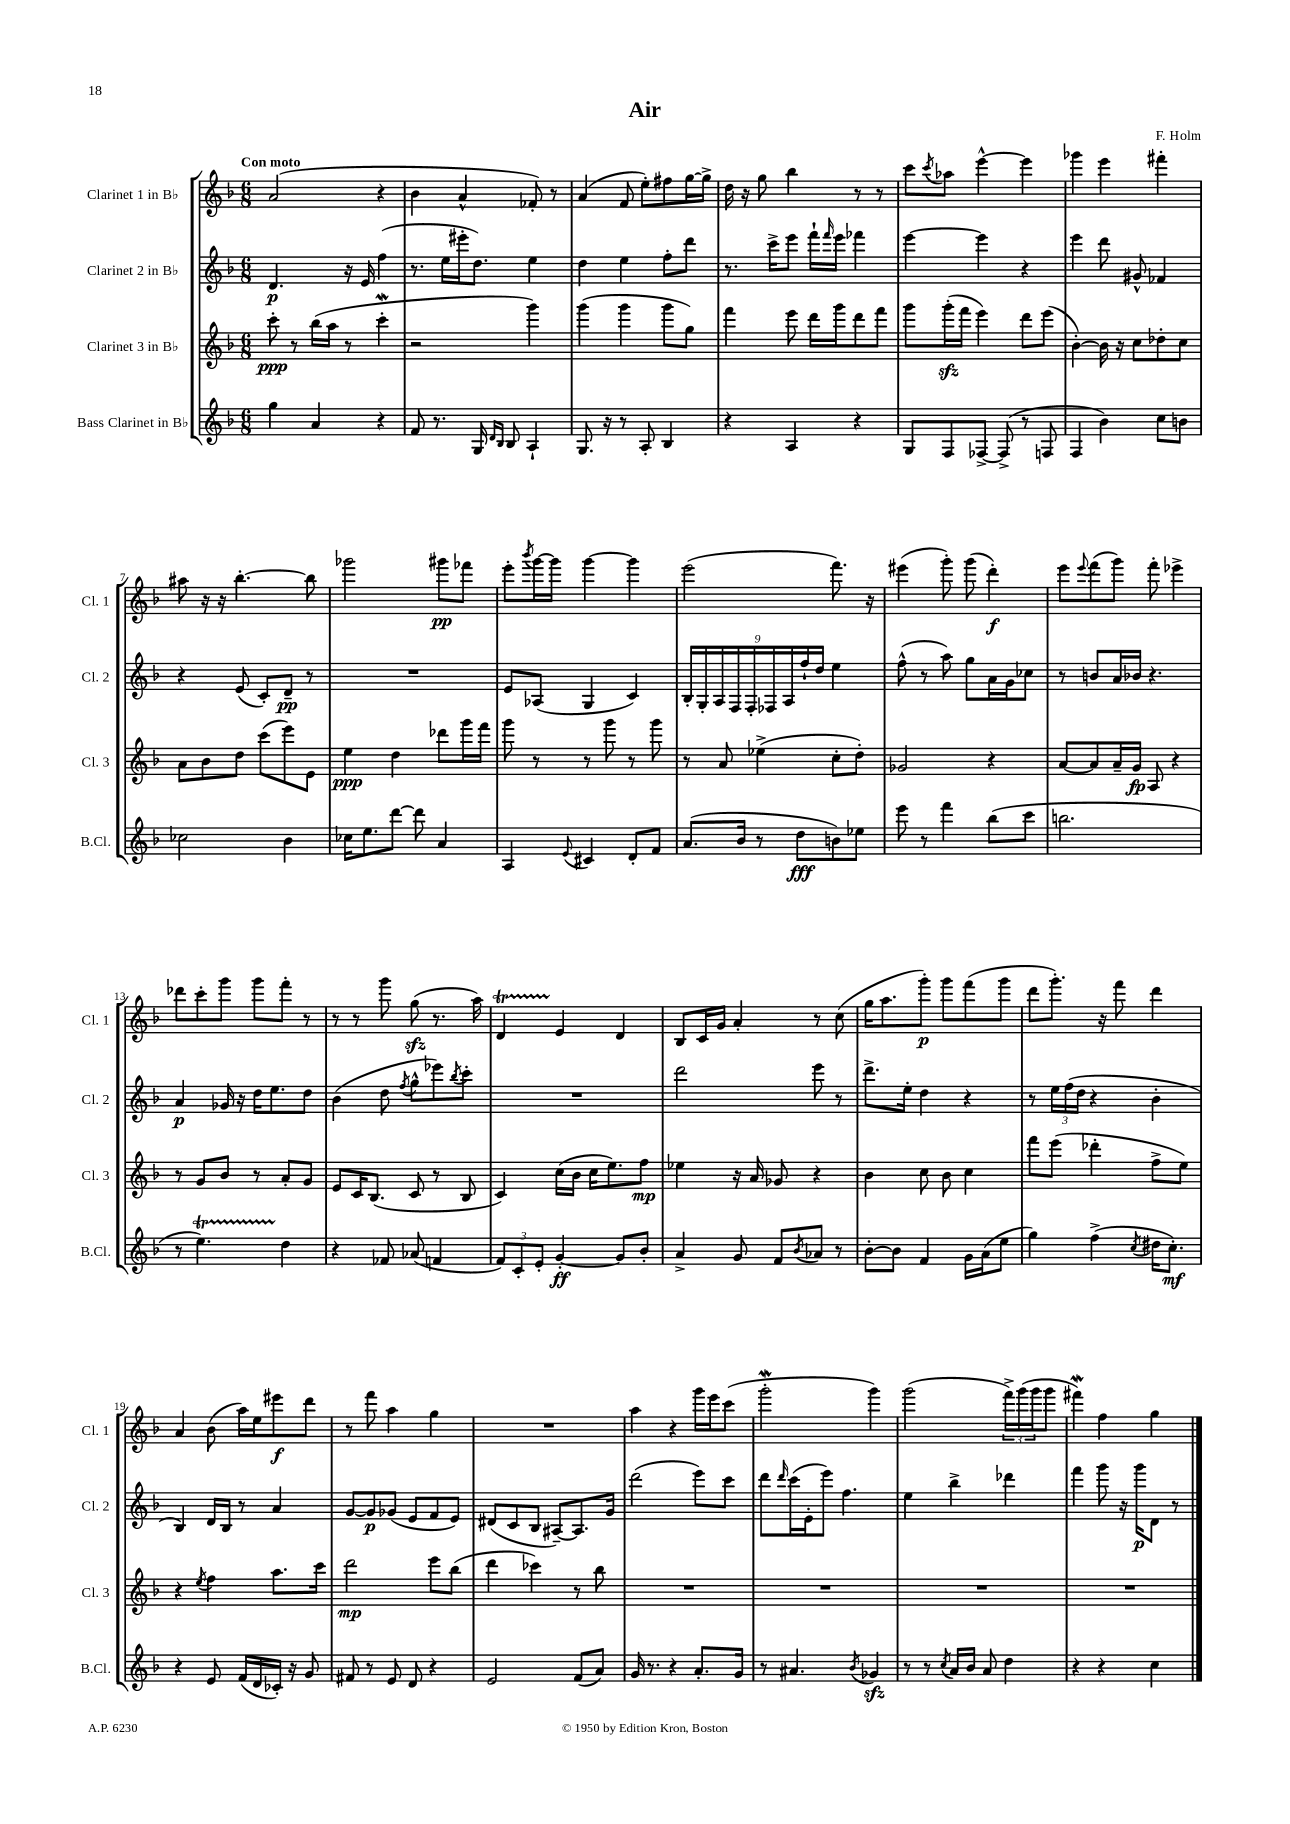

**kern	**kern	**kern	**kern
*staff4	*staff3	*staff2	*staff1
*clefG2	*clefG2	*clefG2	*clefG2
*k[b-]	*k[b-]	*k[b-]	*k[b-]
*M6/8	*M6/8	*M6/8	*M6/8
4gg	8ccc'	4.d	(2a
.	8r	.	.
4a	(16bb-	.	.
.	16aa	.	.
.	8r	16r	.
.	.	16e	.
4r	4ccc'	(4ff	4r
=	=	=	=
8f	2r	8.r	4b-
8.r	.	.	.
.	.	16ee	.
.	.	16eee#'	4a^^
16G	.	8.dd)	.
16qqd	.	.	.
16qqB-	.	.	.
8B-	.	.	.
4A`	4ggg)	4ee	8f-')
.	.	.	8r
=	=	=	=
8.G	(4ggg	4dd	(4a
16r	.	.	.
8r	4ggg	4ee	8f
8A'	.	.	8ee')
4B-	8ggg	8ff'	8ff#
.	8gg)	8ddd	[16gg
.	.	.	16gg^]
=	=	=	=
4r	4fff	8.r	16dd
.	.	.	16r
.	.	.	8gg
.	.	16ccc^	.
4A	8eee	8eee	4bb-
.	16ddd	16fff`	.
.	.	16qqfff	.
.	16ggg	16eee	.
4r	8ddd	4fff-	8r
.	8fff	.	8r
=	=	=	=
8G	8ggg	[4eee	8ccc
.	.	.	8qccc
8F	(16ggg'	.	8aa-
.	16fff	.	.
[8F-^	4eee)	4eee]	[4eee^^
(8F-^]	.	.	.
8r	8ddd	4r	4eee]
8F	(8eee	.	.
=	=	=	=
4F	[4b-')	4eee	4ggg-
4b-)	16b-]	8ddd	4eee
.	16r	.	.
.	8cc	8g#^^	.
8cc	8dd-'	4f-	4fff#'
8b	8cc	.	.
=	=	=	=
2cc-	8a	4r	8aa#
.	8b-	.	16r
.	.	.	16r
.	8dd	(8e	[4.bb-'
.	(8ccc	8c')	.
4b-	8eee)	8d~	.
.	8e	8r	8bb-]
=	=	=	=
16cc-	4ee	2.r	2ggg-
8.ee	.	.	.
[8ddd	4dd	.	.
8ddd]	.	.	.
4a	8ddd-	.	8ggg#
.	16ggg	.	8fff-
.	16fff	.	.
=	=	=	=
4A	8ggg	8e	8eee'
.	.	.	8qbbb-
.	8r	(8A-	[16ggg
.	.	.	16ggg]
8qqe	.	.	.
4c#	8r	4G	[4ggg
.	8ggg	.	.
8d'	8r	4c)	4ggg]
8f	8ggg	.	.
=	=	=	=
(8.a	8r	18B-'	(2eee
.	.	18G'	.
.	.	18A	.
.	8a	.	.
.	.	18F	.
16b-	.	.	.
.	.	18F'	.
8r	(4ee-^	.	.
.	.	18F-	.
.	.	18A	.
8dd	.	.	.
.	.	18ff`	.
.	.	18dd	.
8b)	8cc'	4ee	8.fff)
8ee-	8dd')	.	.
.	.	.	16r
=	=	=	=
8eee	2g-	(8ff^^	(4eee#
8r	.	8r	.
4fff	.	8aa)	8ggg')
.	.	8gg	(8ggg
(8bb-	4r	16a	4ddd')
.	.	16g	.
8ccc	.	8cc-	.
=	=	=	=
2.bb	[8a	8r	8eee
.	.	.	8qqeee
.	8a]	8b	(8fff
.	16a~	16a	8ggg)
.	16g	16b-	.
.	8A	4.r	8fff'
.	4r	.	4eee-^
=	=	=	=
8r	8r	4a	8ddd-
4.ee)	8g	.	8ccc'
.	8b-	16g-	8ggg
.	.	16r	.
.	8r	16dd	8ggg
.	.	8.ee	.
4dd	8a'	.	8fff'
.	8g	8dd	8r
=	=	=	=
4r	8e	(4b-	8r
.	16c	.	8r
.	(8.B-	.	.
8f-	.	8dd	8ggg
.	.	8qff	.
(8a-	8c	8gg^^	(8gg
4f	8r	8eee-)	8.r
.	.	8qbb-	.
.	8B-	8ccc'	.
.	.	.	16aa)
=	=	=	=
12f)	4c)	2.r	4d
12c'	.	.	.
12e'	.	.	.
[4g'	(16cc	.	4e
.	16b-	.	.
.	16cc	.	.
.	8.ee)	.	.
8g]	.	.	4d
8b-'	8ff	.	.
=	=	=	=
4a^	4ee-	2ddd	8B-
.	.	.	16c
.	.	.	16g
8g	16r	.	4a'
.	16a	.	.
8f	8g-	.	.
8qb-	.	.	.
8a-	4r	8eee	8r
8r	.	8r	(8cc
=	=	=	=
[8b-'	4b-	8.ddd^	16gg
.	.	.	8.aa
8b-]	.	.	.
.	.	16ee'	.
4f	8cc	4dd	8ggg')
.	8b-	.	8ggg
16g	4cc	4r	(8fff
(16a	.	.	.
8ee	.	.	8ggg
=	=	=	=
4gg)	8fff	8r	8ddd
.	(8eee	24ee	8.ggg')
.	.	(24ff	.
.	.	24dd	.
(4ff^	4ddd-'	4r	.
.	.	.	16r
.	.	.	8fff
8qcc	.	.	.
16dd#	8ff^	4b-'	4ddd
8.cc')	.	.	.
.	8ee)	.	.
=	=	=	=
4r	4r	4B-)	4a
.	8qee	.	.
8e	4ff	16d	(8b-
.	.	16B-	.
(16f	.	8r	16aa)
16d	.	.	16ee
16c-')	8.aa	4a	8eee#
16r	.	.	.
8g	.	.	8ddd
.	16ccc	.	.
=	=	=	=
8f#	2ddd	[8g	8r
8r	.	8g]	8fff
8e	.	(8g-	4aa
8d	.	8e	.
4r	8eee	8f	4gg
.	(8bb-	8e)	.
=	=	=	=
2e	4ddd	(8d#	2.r
.	.	8c	.
.	4ccc-)	8B-	.
.	.	[8A#~)	.
(8f	8r	8.A#]	.
8a)	8bb-	.	.
.	.	16g	.
=	=	=	=
16g	2.r	(2ddd	4aa
8.r	.	.	.
4r	.	.	4r
8.a'	.	8eee)	16ggg
.	.	.	16eee
.	.	8ccc	(8ccc
16g	.	.	.
=	=	=	=
8r	2.r	8ddd	2ggg'
.	.	16qqddd	.
4.a#	.	(16ccc	.
.	.	16e'	.
.	.	8eee)	.
.	.	4.ff	.
8qb-	.	.	.
4g-	.	.	4ggg)
=	=	=	=
8r	2.r	4ee	(2ggg
8r	.	.	.
8qcc	.	.	.
16a	.	4bb-^	.
16b-	.	.	.
8a	.	.	.
4dd	.	4ddd-	24fff^)
.	.	.	(24ggg
.	.	.	24ggg
.	.	.	8ggg
=	=	=	=
4r	2.r	4fff	4fff#)
4r	.	8ggg	4ff
.	.	16r	.
.	.	16ggg	.
4cc	.	8d	4gg
.	.	8r	.
==	==	==	==
*-	*-	*-	*-
